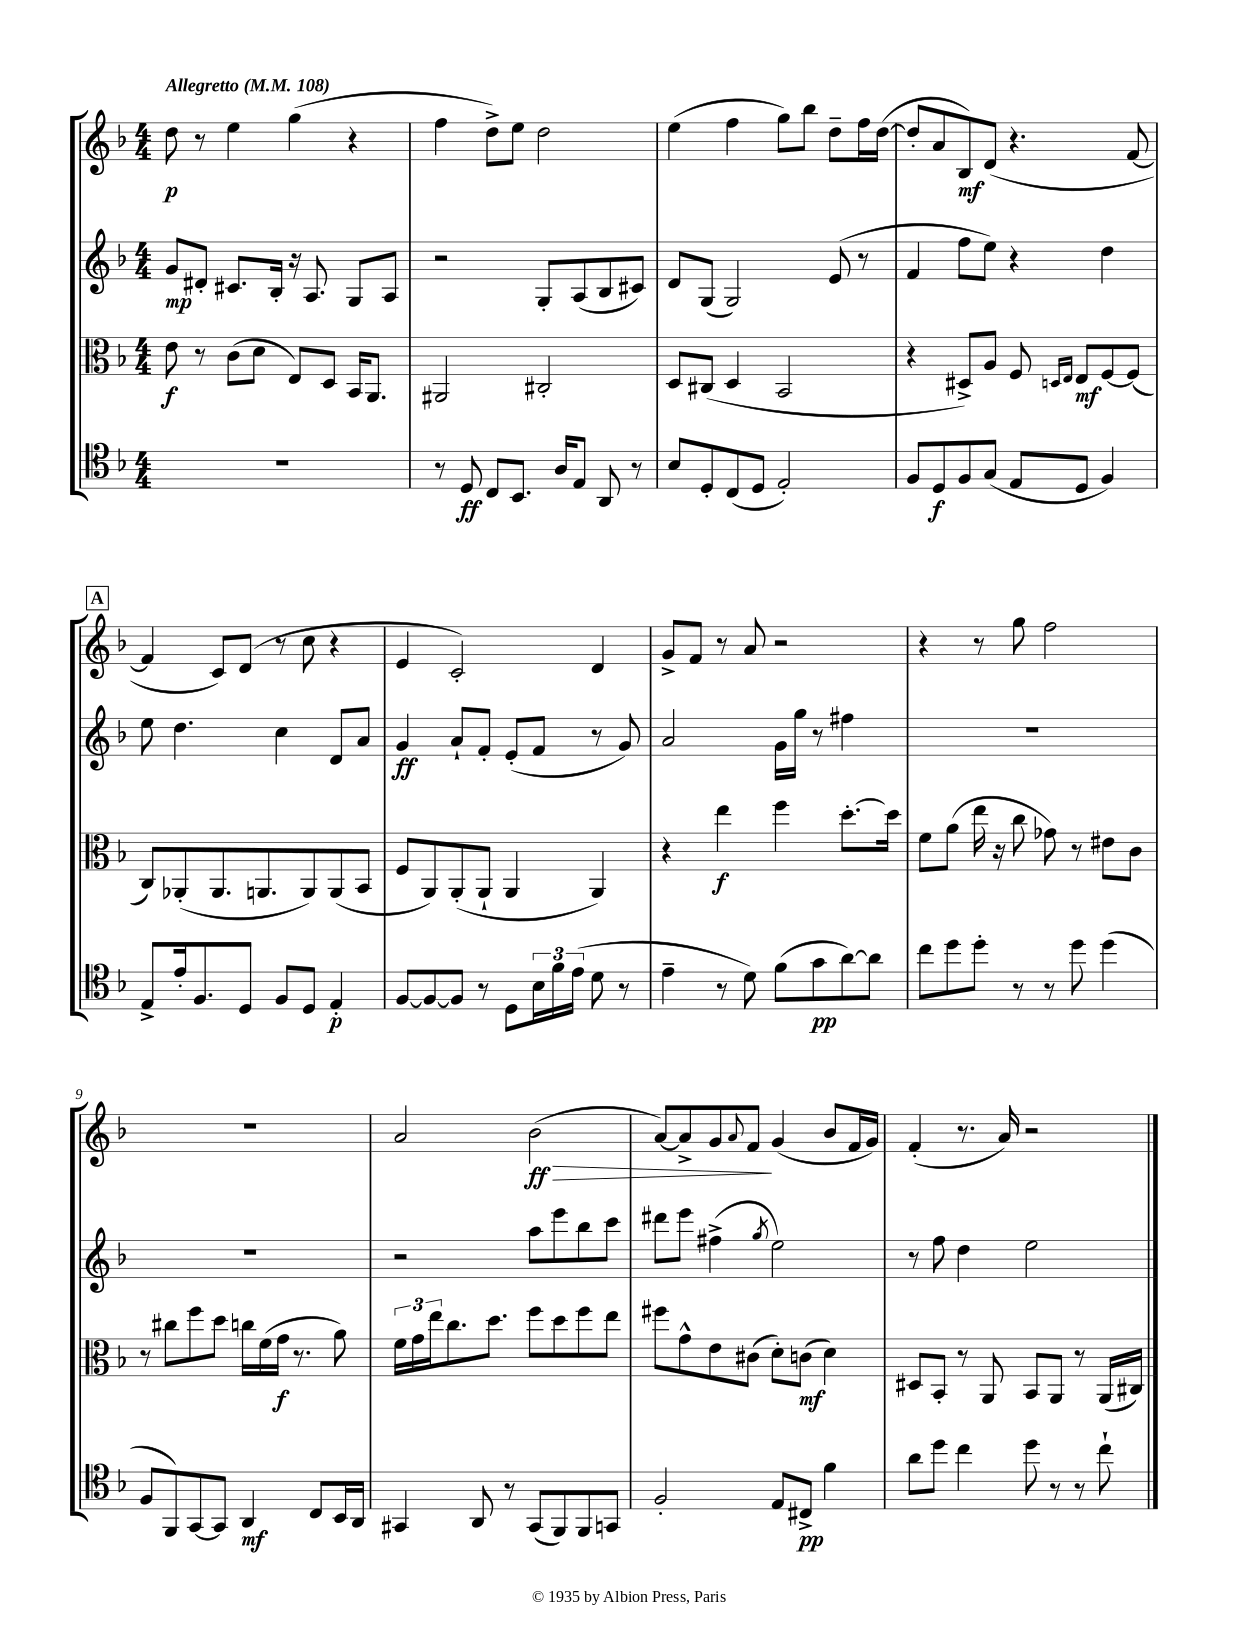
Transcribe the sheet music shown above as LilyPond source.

<<
\new StaffGroup <<
\new Staff = "s0" {
    \clef treble \key f \major \numericTimeSignature \time 4/4 \tempo "Allegretto" 4 = 108
    d''8\p r8 e''4 g''4( r4 |
    f''4 d''8->) e''8 d''2 |
    e''4( f''4 g''8) bes''8 d''8-- f''16 d''16~( |
    d''8-. a'8 bes8\mf) d'8( r4. f'8~ |
    \mark \markup { \box "A" } f'4 c'8) d'8( r8 c''8 r4 |
    e'4 c'2-.) d'4 |
    g'8-> f'8 r8 a'8 r2 |
    r4 r8 g''8 f''2 |
    R1 |
    a'2 bes'2\ff\>( |
    a'8~) a'8-> g'8 \appoggiatura { a'8 } f'8\! g'4( bes'8 f'16 g'16) |
    f'4-.( r8. a'16) r2 \bar "|." |
}
\new Staff = "s1" {
    \clef treble \key f \major \numericTimeSignature \time 4/4
    g'8\mp dis'8-. cis'8. bes16-. r16 a8. g8 a8 |
    r2 g8-. a8( bes8 cis'8) |
    d'8 g8( g2) e'8( r8 |
    f'4 f''8 e''8) r4 d''4 |
    \mark \markup { \box "A" } e''8 d''4. c''4 d'8 a'8 |
    g'4\ff a'8-! f'8-. e'8-.( f'8 r8 g'8) |
    a'2 g'16 g''16 r8 fis''4 |
    R1 |
    R1 |
    r2 a''8 e'''8 bes''8 c'''8 |
    dis'''8 e'''8 fis''4->( \acciaccatura { g''8 } e''2) |
    r8 f''8 d''4 e''2 \bar "|." |
}
\new Staff = "s2" {
    \clef alto \key f \major \numericTimeSignature \time 4/4
    e'8\f r8 c'8( d'8 e8) d8 bes,16 a,8. |
    ais,2 cis2-. |
    d8 cis8( d4 bes,2 |
    r4 dis8->) a8 f8 \grace { d16 e16 } e8\mf f8~ f8( |
    \mark \markup { \box "A" } c8) aes,8-.( aes,8. a,8. a,8) a,8( bes,8 |
    f8 a,8) a,8-.( a,8-! a,4 a,4) |
    r4 e''4\f f''4 d''8.~-. d''16 |
    f'8 a'8( e''16 r16 c''8 ges'8) r8 eis'8 c'8 |
    r8 cis''8 f''8 d''8 c''16 f'16( g'16\f r8. a'8) |
    \tuplet 3/2 { f'16 g'16 e''16 } c''8. d''8. f''8 d''8 f''8 e''8 |
    fis''8 g'8-^ e'8 cis'8( d'8-.) c'8\mf( d'4) |
    dis8 bes,8-. r8 a,8 bes,8 a,8 r8 a,16( cis16) \bar "|." |
}
\new Staff = "s3" {
    \clef tenor \key f \major \numericTimeSignature \time 4/4
    R1 |
    r8 d8\ff c8 bes,8. a16 e8 a,8 r8 |
    bes8 d8-. c8( d8 e2-.) |
    f8 d8\f f8 g8( e8 d8 f4) |
    \mark \markup { \box "A" } e8-> e'16-. f8. d8 f8 d8 e4-.\p |
    f8~ f8~ f8 r8 d8 \tuplet 3/2 { bes16 f'16 e'16( } d'8 r8 |
    e'4-- r8 d'8) f'8( g'8\pp a'8~) a'8 |
    c''8 d''8 d''8-. r8 r8 d''8 d''4( |
    f8 f,8) g,8~ g,8 a,4\mf c8 bes,16 a,16 |
    gis,4 a,8 r8 gis,8( f,8) f,8 g,8 |
    f2-. e8 cis8->\pp f'4 |
    a'8 d''8 c''4 d''8 r8 r8 c''8-! \bar "|." |
}
>>
>>
